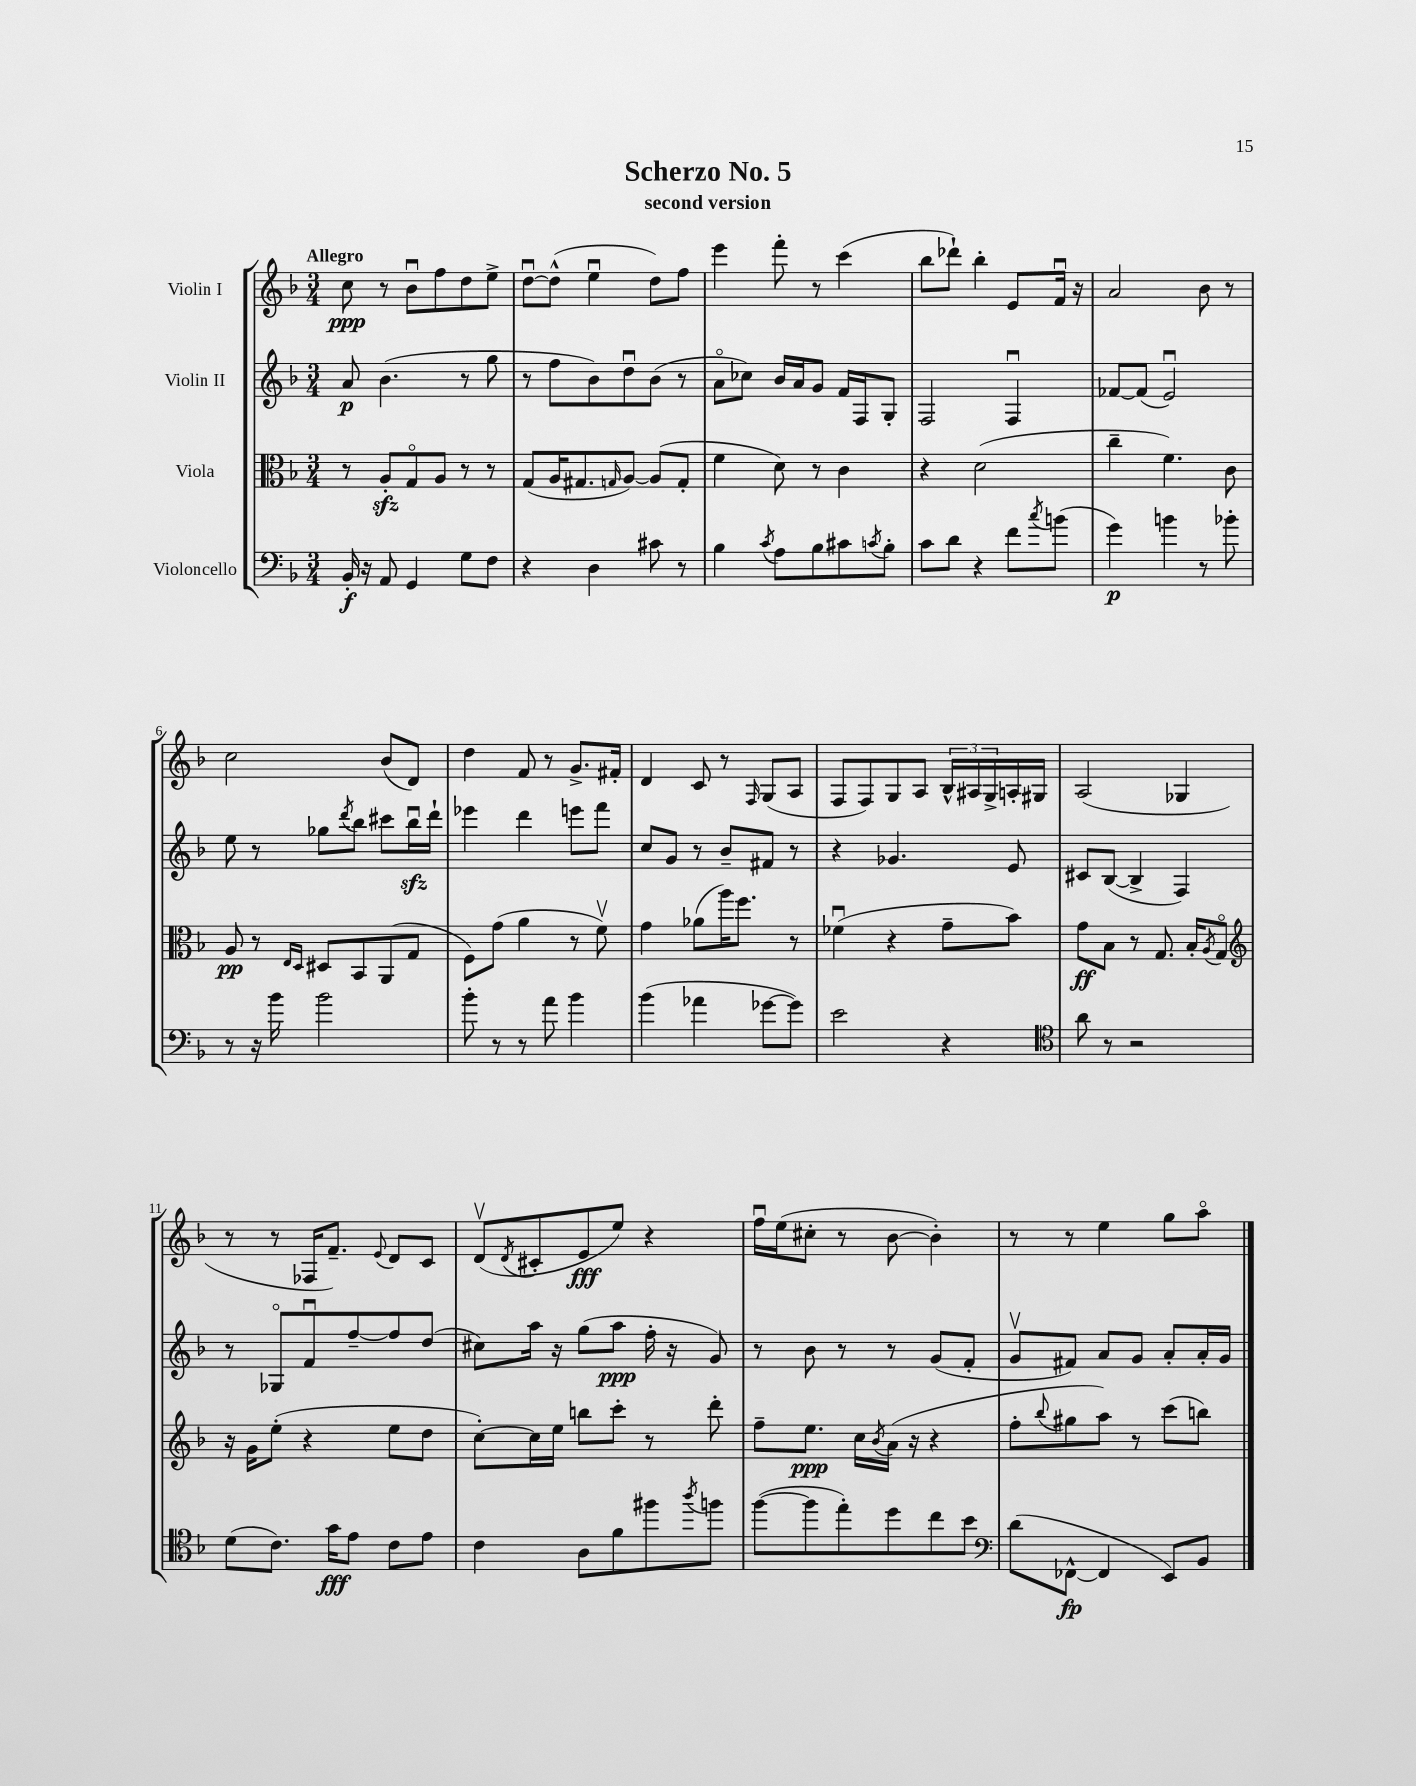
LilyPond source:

\header { title = "Scherzo No. 5" subtitle = "second version" }
<<
\new StaffGroup <<
\new Staff = "s0" \with { instrumentName = "Violin I" } {
    \clef treble \key f \major \numericTimeSignature \time 3/4 \tempo "Allegro"
    c''8\ppp r8 bes'8\downbow f''8 d''8 e''8-> |
    d''8~\downbow d''8-^( e''4\downbow d''8) f''8 |
    e'''4 f'''8-. r8 c'''4( |
    bes''8 des'''8-!) bes''4-. e'8 f'16\downbow r16 |
    a'2 bes'8 r8 |
    c''2 bes'8( d'8) |
    d''4 f'8 r8 g'8.-> fis'16-. |
    d'4 c'8 r8 \grace { f16 } g8( a8 |
    f8 f8) g8 a8 \tuplet 3/2 { bes16-^ ais16 g16-> } a16-. gis16 |
    a2( ges4 |
    r8 r8 fes16 f'8.--) \appoggiatura { e'8 } d'8 c'8 |
    d'8\upbow( \acciaccatura { d'8 } cis'8-. e'8\fff e''8) r4 |
    f''16\downbow e''16( cis''8-. r8 bes'8~ bes'4-.) |
    r8 r8 e''4 g''8 a''8\flageolet \bar "|." |
}
\new Staff = "s1" \with { instrumentName = "Violin II" } {
    \clef treble \key f \major \numericTimeSignature \time 3/4
    a'8\p bes'4.( r8 g''8 |
    r8 f''8 bes'8) d''8\downbow bes'8( r8 |
    a'8\flageolet ces''8) bes'16 a'16 g'8 f'16 f16 g8-. |
    f2 f4\downbow |
    fes'8~ fes'8( e'2\downbow) |
    e''8 r8 ges''8 \acciaccatura { d'''8 } bes''8 cis'''8 bes''16\downbow\sfz d'''16-! |
    ees'''4 d'''4 e'''8 f'''8 |
    c''8 g'8 r8 bes'8-- fis'8 r8 |
    r4 ges'4. e'8 |
    cis'8 bes8~( bes4-> f4) |
    r8 ges8\flageolet f'8\downbow f''8~-- f''8 d''8( |
    cis''8) a''16 r16 g''8( a''8\ppp f''16-. r16 g'8) |
    r8 bes'8 r8 r8 g'8( f'8-. |
    g'8\upbow fis'8) a'8 g'8 a'8-. a'16-. g'16 \bar "|." |
}
\new Staff = "s2" \with { instrumentName = "Viola" } {
    \clef alto \key f \major \numericTimeSignature \time 3/4
    r8 a8-.\sfz g8\flageolet a8 r8 r8 |
    g8( a16 gis8. \grace { g16 } a8~) a8( g8-. |
    f'4 d'8) r8 c'4 |
    r4 d'2( |
    c''4-- f'4.) c'8 |
    a8\pp r8 \grace { e16 d16 } dis8 bes,8 a,8( g8 |
    f8) g'8( a'4 r8 f'8\upbow) |
    g'4 aes'8( a''16) f''8. r8 |
    fes'4\downbow( r4 g'8-- bes'8) |
    g'8\ff bes8 r8 g8. bes16-. \acciaccatura { a8 } g8\flageolet |
    \clef treble r16 g'16 e''8-.( r4 e''8 d''8 |
    c''8~-.) c''16 e''16 b''8 c'''8-. r8 d'''8-. |
    f''8-- e''8.\ppp c''16 \acciaccatura { bes'8 } a'16( r16 r4 |
    f''8-. \appoggiatura { bes''8 } gis''8 a''8) r8 c'''8( b''8) \bar "|." |
}
\new Staff = "s3" \with { instrumentName = "Violoncello" } {
    \clef bass \key f \major \numericTimeSignature \time 3/4
    bes,16-.\f r16 a,8 g,4 g8 f8 |
    r4 d4 cis'8 r8 |
    bes4 \acciaccatura { c'8 } a8 bes8 cis'8 \acciaccatura { c'8 } bes8-. |
    c'8 d'8 r4 f'8 \acciaccatura { c''8 } b'8( |
    g'4\p) b'4 r8 bes'8-. |
    r8 r16 bes'16 bes'2 |
    bes'8-. r8 r8 a'8 bes'4 |
    bes'4( aes'4 ges'8~ ges'8) |
    e'2 r4 |
    \clef tenor a'8 r8 r2 |
    d'8( c'8.) g'16\fff e'8 c'8 e'8 |
    c'4 a8 f'8 fis''8 \acciaccatura { a''8 } f''8 |
    f''8~( f''8 e''8-.) d''8 c''8 bes'8 |
    \clef bass d'8( fes,8~-^\fp fes,4 e,8) bes,8 \bar "|." |
}
>>
>>
